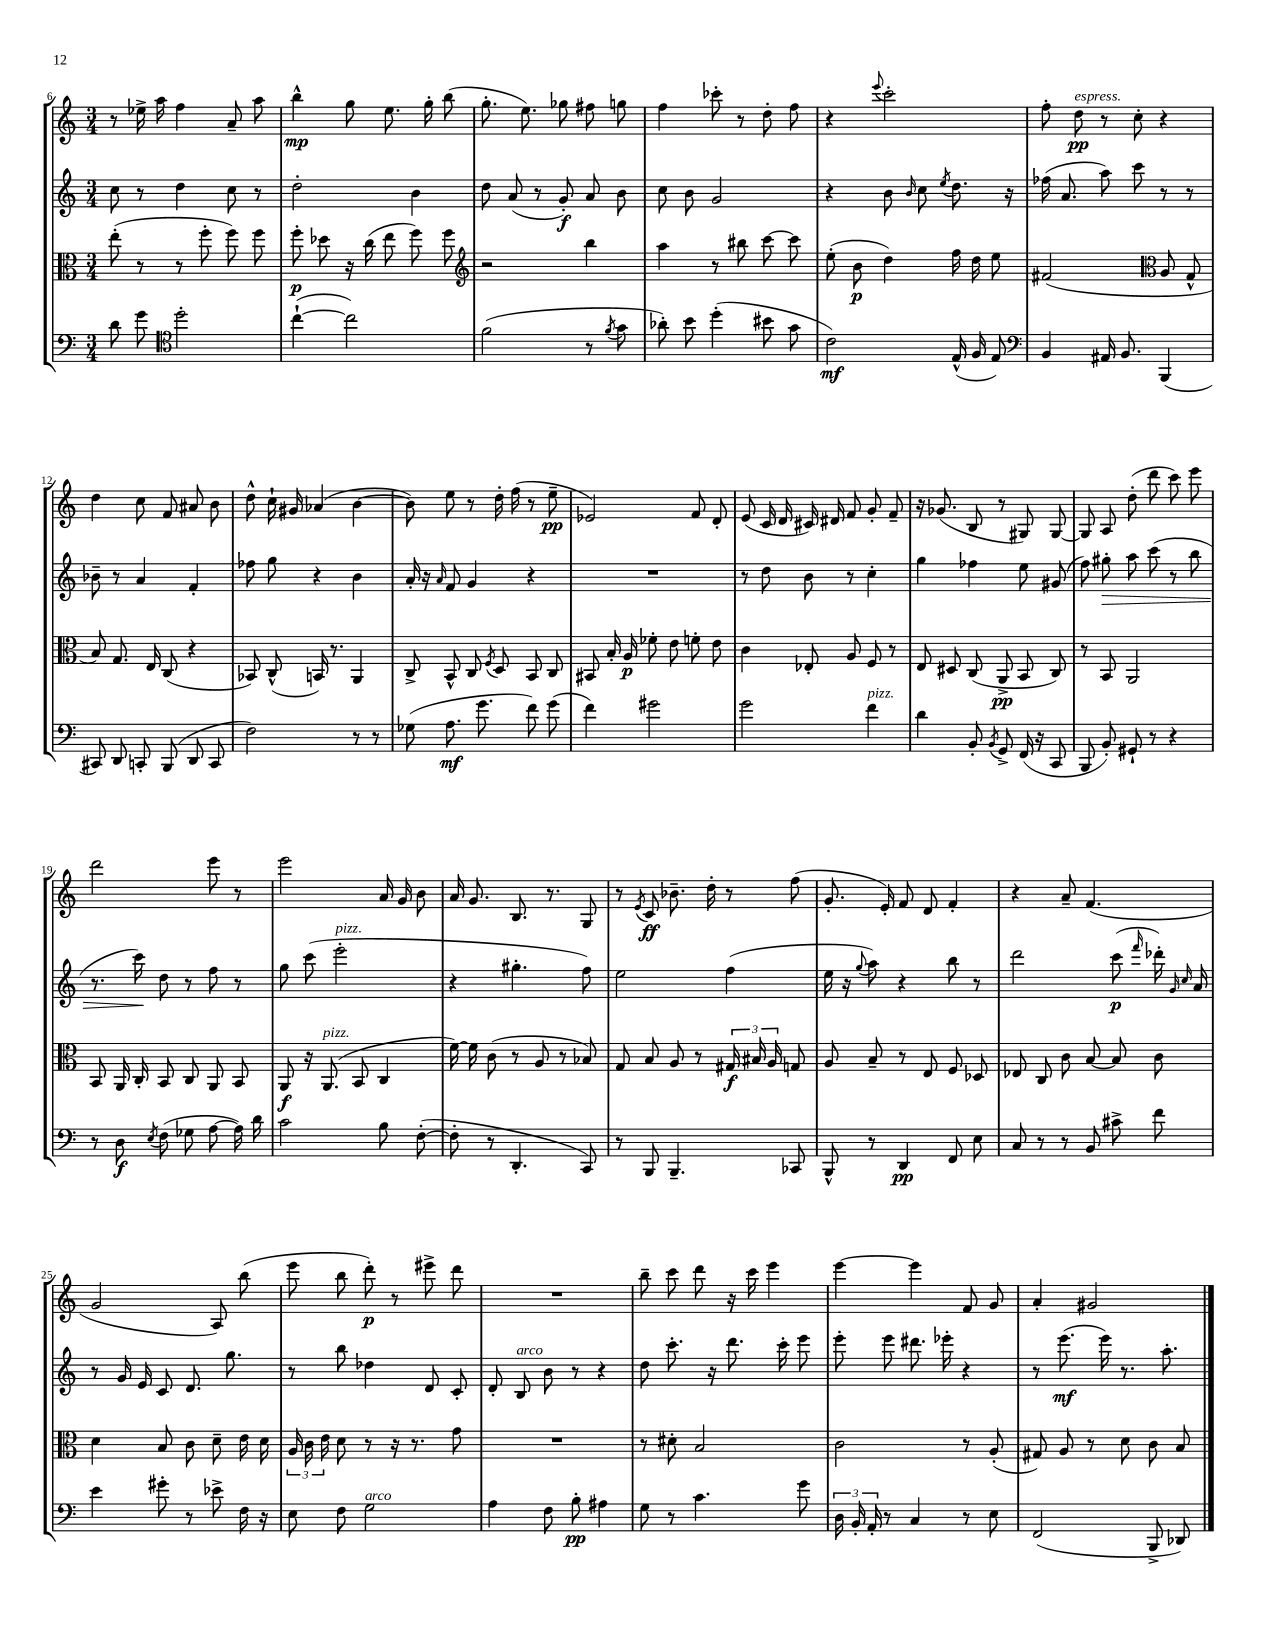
<<
\new StaffGroup <<
\new Staff = "s0" {
    \clef treble \key c \major \numericTimeSignature \time 3/4
    \autoBeamOff r8 ees''16-> a''16 f''4 a'8-- a''8 |
    b''4-^\mp g''8 e''8. g''16-. b''8( |
    g''8.-. e''8.) ges''8 fis''8 g''8 |
    f''4 ces'''8-. r8 d''8-. f''8 |
    r4 \appoggiatura { e'''8 } c'''2-. |
    f''8-. d''8\pp^\markup { \italic "espress." } r8 c''8-. r4 |
    d''4 c''8 f'8 ais'8 b'8 |
    d''8-^ c''16-! gis'16 aes'4( b'4~ |
    b'8) e''8 r8 d''16-. f''16( r8 e''8--\pp |
    ees'2) f'8 d'8-. |
    e'8( c'16 d'16 cis'16) dis'16 f'8 g'8-. f'8-- |
    r16 ges'8.( b8 r8 gis8) gis8~ |
    gis8 a8 d''8-.( d'''8 c'''8) e'''8 |
    d'''2 e'''8 r8 |
    e'''2 a'16 g'16 b'8 |
    a'16 g'8. b8. r8. g8 |
    r8 \acciaccatura { e'8 } c'8\ff bes'8.-- d''16-. r8 f''8( |
    g'8.-. e'16-.) f'8 d'8 f'4-. |
    r4 a'8-- f'4.( |
    g'2 a8) b''8( |
    e'''8 b''8 d'''8-.\p) r8 eis'''8-> d'''8 |
    R2. |
    b''8-- c'''8 d'''8 r16 c'''16 e'''4 |
    e'''4~ e'''4 f'8 g'8 |
    a'4-. gis'2 \bar "|." |
}
\new Staff = "s1" {
    \clef treble \key c \major \numericTimeSignature \time 3/4
    \autoBeamOff c''8 r8 d''4 c''8 r8 |
    d''2-. b'4 |
    d''8 a'8( r8 g'8-.\f) a'8 b'8 |
    c''8 b'8 g'2 |
    r4 b'8 \grace { b'16 } c''8 \acciaccatura { e''8 } d''8. r16 |
    fes''16( a'8. a''8) c'''8 r8 r8 |
    bes'8-- r8 a'4 f'4-. |
    fes''8 g''8 r4 b'4 |
    a'16-. r16 \grace { a'16 } f'8 g'4 r4 |
    R2. |
    r8 d''8 b'8 r8 c''4-. |
    g''4 fes''4 e''8 gis'8( |
    f''8) gis''8-.\> a''8 c'''8( r8 b''8 |
    r8. c'''16\!) d''8 r8 f''8 r8 |
    g''8 c'''8( e'''2-.^\markup { \italic "pizz." } |
    r4 gis''4.-. f''8) |
    e''2 f''4( |
    e''16 r16 \appoggiatura { g''8 } a''8) r4 b''8 r8 |
    d'''2 c'''8\p( \grace { f'''16 } des'''16-.) \grace { g'16 c''16 } a'16 |
    r8 g'16 e'16 c'8 d'8. g''8. |
    r8 b''8 des''4 d'8 c'8-. |
    d'8-. b8^\markup { \italic "arco" } b'8 r8 r4 |
    d''8 c'''8.-. r16 d'''8. c'''16-. e'''8 |
    e'''8-. e'''8 dis'''8. ees'''16-. r4 |
    r8 e'''8.\mf( e'''16) r8. a''8.-. \bar "|." |
}
\new Staff = "s2" {
    \clef alto \key c \major \numericTimeSignature \time 3/4
    \autoBeamOff e''8-.( r8 r8 f''8-. f''8) f''8 |
    f''8-.\p des''8 r16 c''16( e''8 f''8) f''8 |
    \clef treble r2 b''4 |
    a''4 r8 bis''8 c'''8~ c'''8 |
    e''8-.( b'8\p d''4) f''16 d''16 e''8 |
    fis'2( \clef alto a8 g8-^ |
    b8) g8. e16 c8( r4 |
    bes,8) c8-^( b,16) r8. a,4 |
    c8-> b,8-^ c8 \acciaccatura { f8 } d8 b,8 c8 |
    bis,8 b16-. a16\p fes'8-. e'8 f'8-. e'8 |
    c'4 ees8-. a8 f8 r8 |
    e8 dis8 c8( a,8->\pp b,8 c8) |
    r8 b,8 a,2 |
    b,8 a,16 c16-. b,8 c8 a,8 b,8 |
    a,8\f r16 a,8.^\markup { \italic "pizz." }( b,8 c4 |
    f'16~) f'16 c'8( r8 a8 r8 bes8) |
    g8 b8 a8 r8 \tuplet 3/2 { gis16\f bis16 a16 } g8 |
    a8 b8-- r8 e8 f8 des8 |
    ees8 c8 c'8 b8~ b8 c'8 |
    d'4 b8 c'8 d'8-- e'16 d'16 |
    \tuplet 3/2 { a16 c'16 e'16 } d'8 r8 r16 r8. g'8 |
    R2. |
    r8 dis'8-. b2 |
    c'2 r8 a8-.( |
    gis8) a8 r8 d'8 c'8 b8 \bar "|." |
}
\new Staff = "s3" {
    \clef bass \key c \major \numericTimeSignature \time 3/4
    \autoBeamOff d'8 g'8 \clef tenor d''2-. |
    c''4~-!( c''2) |
    f'2( r8 \acciaccatura { f'8 } g'8 |
    aes'8-.) b'8 d''4-.( bis'8 g'8 |
    c'2\mf) e16-^( f16 e8) |
    \clef bass b,4 ais,16 b,8. b,,4( |
    cis,8) d,8 c,8-. b,,8( d,8 c,8 |
    f2) r8 r8 |
    ges8( a8.\mf g'8. f'8) g'8( |
    f'4) gis'2 |
    g'2 f'4^\markup { \italic "pizz." } |
    d'4 b,8-. \acciaccatura { b,8 } g,8-> f,16( r16 c,8 |
    b,,8 b,8-.) gis,8-! r8 r4 |
    r8 d8\f \acciaccatura { e8 } f8( ges8 a8~ a16) d'16 |
    c'2 b8 f8~-.( |
    f8-. r8 d,4.-. c,8) |
    r8 b,,8 b,,4.-- ces,8 |
    b,,8-^ r8 d,4\pp f,8 e8 |
    c8 r8 r8 b,8 cis'8-> f'8 |
    e'4 gis'8-. r8 ees'8-> f16 r16 |
    e8 f8 g2^\markup { \italic "arco" } |
    a4 f8 b8-.\pp ais4 |
    g8 r8 c'4. g'8 |
    \tuplet 3/2 { d16 b,16-. a,16-. } r8 c4 r8 e8 |
    f,2( b,,8-> des,8) \bar "|." |
}
>>
>>
\layout { \context { \Score currentBarNumber = #6 } }
